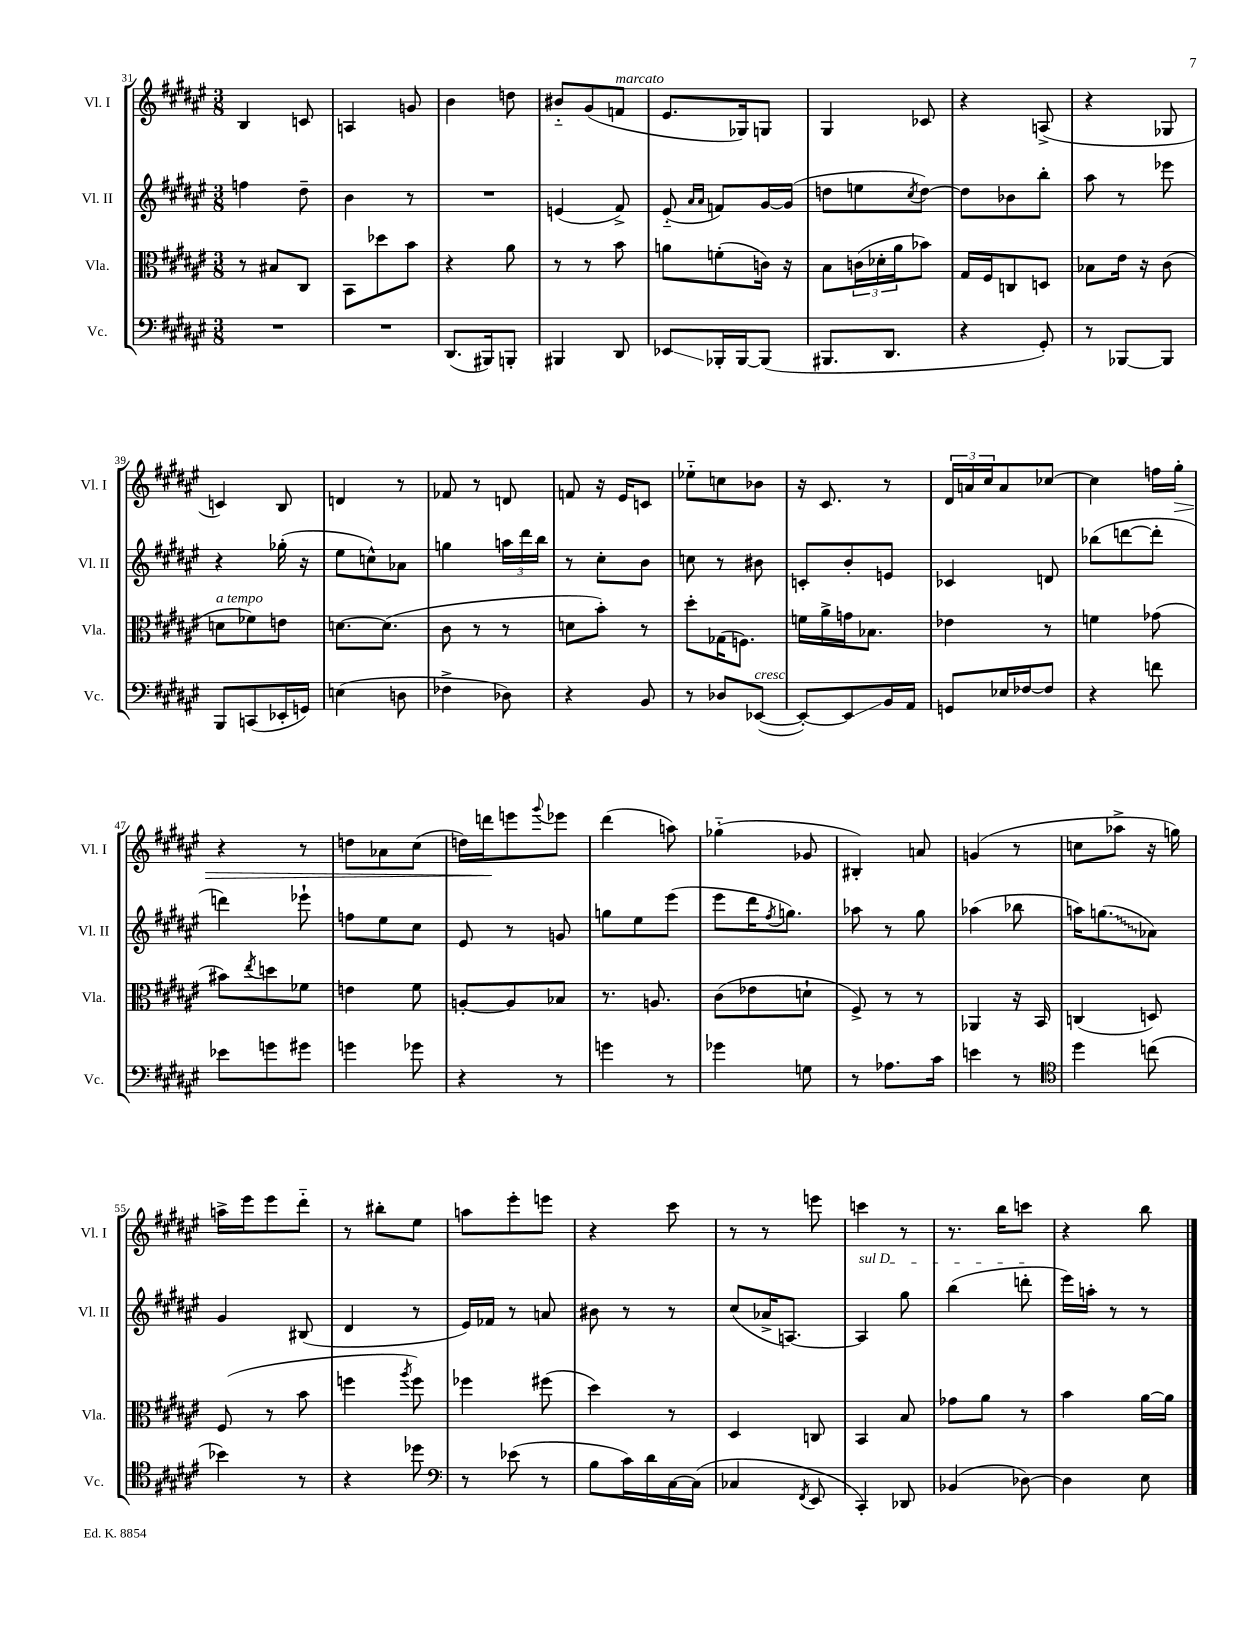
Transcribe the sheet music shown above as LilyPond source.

<<
\new StaffGroup <<
\new Staff = "s0" \with { instrumentName = "Vl. I" shortInstrumentName = "Vl. I" } {
    \clef treble \key fis \major \numericTimeSignature \time 3/8
    b4 c'8 |
    a4 g'8 |
    b'4 d''8 |
    bis'8-_ gis'8( f'8^\markup { \italic "marcato" } |
    eis'8. ges16) g8 |
    gis4 ces'8 |
    r4 a8->( |
    r4 ges8 |
    c'4) b8 |
    d'4 r8 |
    fes'8 r8 d'8 |
    f'8 r16 eis'16 c'8 |
    ees''8-_ c''8 bes'8 |
    r16 cis'8. r8 |
    \tuplet 3/2 { dis'16 a'16 cis''16 } a'8 ces''8~ |
    ces''4 f''16 gis''16-.\> |
    r4 r8 |
    d''8 aes'8 cis''8( |
    d''16) d'''16\! e'''8 \appoggiatura { gis'''8 } ees'''8 |
    dis'''4( a''8) |
    ges''4-_( ges'8 |
    bis4-.) a'8 |
    g'4( r8 |
    c''8 aes''8-> r16 g''16) |
    a''16-> eis'''16 eis'''8 dis'''8-_ |
    r8 bis''8-. eis''8 |
    a''8 eis'''8-. e'''8 |
    r4 cis'''8 |
    r8 r8 e'''8 |
    c'''4 r8 |
    r8. b''16 c'''8 |
    r4 b''8 \bar "|." |
}
\new Staff = "s1" \with { instrumentName = "Vl. II" shortInstrumentName = "Vl. II" } {
    \clef treble \key fis \major \numericTimeSignature \time 3/8
    f''4 dis''8-- |
    b'4 r8 |
    R4. |
    e'4( fis'8->) |
    eis'8-_( \grace { ais'16 ais'16 } f'8) gis'16~ gis'16( |
    d''8 e''8 \acciaccatura { cis''8 } d''8~) |
    d''8 bes'8 b''8-. |
    ais''8 r8 ees'''8 |
    r4 ges''16-.( r16 |
    eis''8 c''8-^) aes'8 |
    g''4 \tuplet 3/2 { a''16 dis'''16 b''16 } |
    r8 cis''8-. b'8 |
    c''8 r8 bis'8 |
    c'8-. b'8-. e'8 |
    ces'4 d'8 |
    bes''8( d'''8~ d'''8-. |
    d'''4) ees'''8-! |
    f''8 eis''8 cis''8 |
    eis'8 r8 g'8 |
    g''8 eis''8 eis'''8( |
    eis'''8 dis'''16 \acciaccatura { fis''8 } g''8.) |
    aes''8 r8 gis''8 |
    aes''4( bes''8 |
    a''16) \once \override Glissando.style = #'zigzag g''8.\glissando( aes'8) |
    gis'4 bis8( |
    dis'4 r8 |
    eis'16) fes'16 r8 a'8 |
    bis'8 r8 r8 |
    cis''8( aes'16-> a8.~) |
    \once \override TextSpanner.bound-details.left.text = \markup { \italic "sul D" } a4\startTextSpan gis''8 |
    b''4( d'''8-.\stopTextSpan |
    eis'''16) a''16-. r8 r8 \bar "|." |
}
\new Staff = "s2" \with { instrumentName = "Vla." shortInstrumentName = "Vla." } {
    \clef alto \key fis \major \numericTimeSignature \time 3/8
    r8 bis8 cis8 |
    b,8 des''8 b'8 |
    r4 ais'8 |
    r8 r8 b'8 |
    a'8 f'8-.( c'16) r16 |
    b8 \tuplet 3/2 { c'16( des'16-. ais'16 } bes'8) |
    gis16 fis16 c8 d8 |
    bes8 eis'16 r16 cis'8( |
    d'8^\markup { \italic "a tempo" } fes'8) e'8 |
    d'8.~ d'8.( |
    cis'8 r8 r8 |
    d'8 b'8-.) r8 |
    dis''8-. ges16( f8.) |
    f'16 ais'16-> g'16 bes8. |
    ees'4 r8 |
    f'4 ges'8( |
    bis'8) \acciaccatura { eis''8 } d''8 fes'8 |
    e'4 fis'8 |
    a8~-. a8 bes8 |
    r8. a8. |
    cis'8( ees'8 d'8-! |
    fis8->) r8 r8 |
    aes,4 r16 b,16 |
    c4( d8) |
    fis8( r8 b'8 |
    f''4 \acciaccatura { ais''8 } f''8) |
    fes''4 fis''8( |
    dis''4) r8 |
    dis4 c8 |
    b,4 b8 |
    ges'8 ais'8 r8 |
    b'4 ais'16~ ais'16 \bar "|." |
}
\new Staff = "s3" \with { instrumentName = "Vc." shortInstrumentName = "Vc." } {
    \clef bass \key fis \major \numericTimeSignature \time 3/8
    R4. |
    R4. |
    dis,8.( bis,,16) b,,8-. |
    bis,,4 dis,8 |
    ees,8\glissando bes,,16-. bes,,16~ bes,,8( |
    bis,,8. dis,8. |
    r4 gis,8-.) |
    r8 bes,,8~ bes,,8 |
    b,,8 c,8( ees,16-. g,16) |
    e4( d8 |
    fes4-> des8) |
    r4 b,8 |
    r8 des8 ees,8~^\markup { \italic "cresc." }( |
    ees,8~-.) ees,8\glissando b,16 ais,16 |
    g,8 ees16 fes16~ fes8 |
    r4 f'8 |
    ees'8 g'8 gis'8 |
    g'4 ges'8 |
    r4 r8 |
    g'4 r8 |
    ges'4 g8 |
    r8 aes8. cis'16 |
    e'4 r8 |
    \clef tenor dis''4 c''8( |
    bes'4) r8 |
    r4 des''8 |
    \clef bass r8 ees'8( r8 |
    b8 cis'16) dis'16 cis16~ cis16( |
    ces4 \acciaccatura { fis,8 } eis,8 |
    cis,4-.) des,8 |
    bes,4( des8~) |
    des4 eis8 \bar "|." |
}
>>
>>
\layout { \context { \Score currentBarNumber = #31 } }
